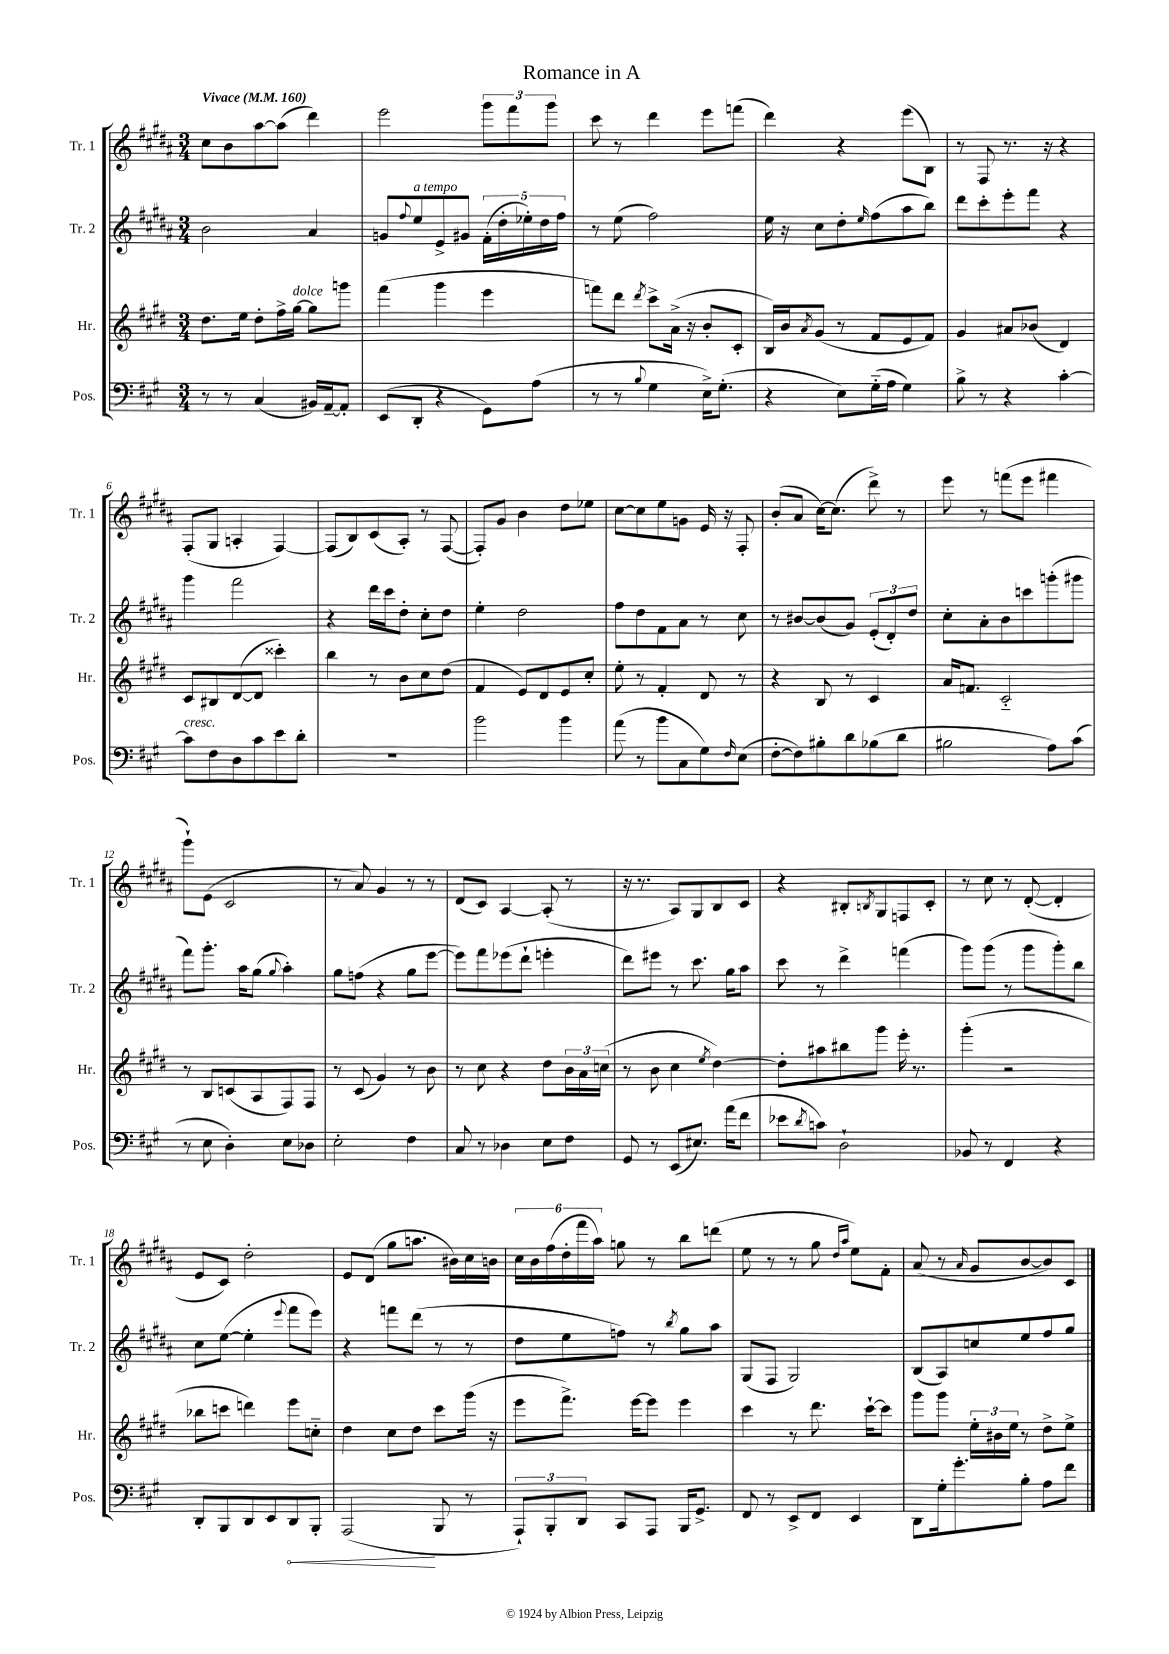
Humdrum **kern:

**kern	**kern	**kern	**kern
*staff4	*staff3	*staff2	*staff1
*clefF4	*clefG2	*clefG2	*clefG2
*k[f#c#g#]	*k[f#c#g#d#]	*k[f#c#g#d#a#]	*k[f#c#g#d#a#]
*M3/4	*M3/4	*M3/4	*M3/4
*MM160	*MM160	*MM160	*MM160
8r	8.dd#	2b	8cc#
8r	.	.	8b
.	16ee	.	.
(4C#	8dd#'	.	[8aa#
.	16ff#^	.	(8aa#]
.	[16gg#	.	.
16BB#)	8gg#]	4a#	4ddd#)
[16AA~	.	.	.
8AA']	8ggg	.	.
=	=	=	=
(8EE	(4fff#	8g	2eee
.	.	8qqff#	.
8DD'	.	8ee	.
4r	4ggg#	8e^	.
.	.	8g#	.
8GG#)	4eee	(20f#'	12ggg#
.	.	20dd#'	.
.	.	.	12fff#
.	.	20ee-')	.
(8A	.	.	.
.	.	20dd#	.
.	.	.	12ggg#
.	.	20ff#	.
=	=	=	=
8r	8fff)	8r	8ccc#
8r	8ddd#	(8ee	8r
8qqB	8qddd#	.	.
4G#	8ccc#^	2ff#)	4ddd#
.	(16a^	.	.
.	16r	.	.
16E^)	8b'	.	8eee
(8.G#'	.	.	.
.	8c#'	.	(8fff
=	=	=	=
4r	16B)	16ee	4ddd#)
.	16b	16r	.
.	8qa	.	.
.	(8g#	8cc#	.
8E)	8r	8dd#'	4r
.	.	16qqee	.
(16G#'~	8f#	(8ff#	.
16A	.	.	.
4G#)	8e	8aa#	(8eee
.	8f#)	8bb)	8B)
=	=	=	=
8B^	4g#	8ddd#	8r
8r	.	8ccc#'	8F#
4r	8a#	8eee'	8.r
.	(8b-	8fff#	.
.	.	.	16r
[4c#'	4d#)	4r	4r
=	=	=	=
8c#]	8c#	4ggg#	(8F#'
8F#	8B#	.	8G#
8D	([8d#	2fff#	4A'
8c#	8d#]	.	.
8e	4ccc##')	.	[4F#)
8d'	.	.	.
=	=	=	=
2.r	4bb	4r	(8F#]
.	.	.	8B)
.	8r	16ddd#	(8c#
.	.	16ccc#	.
.	8b	8dd#'	8A#')
.	8cc#	8cc#'	8r
.	(8dd#	8dd#	([8F#
=	=	=	=
2b	4f#	4ee'	8F#'])
.	.	.	8g#
.	8e)	2dd#	4b
.	8d#	.	.
4b	8e	.	8dd#
.	8cc#'	.	8ee-
=	=	=	=
(8a	8ee'	8ff#	[8cc#
8r	8r	8dd#	8cc#]
8b	4f#'	8f#	8ee
8C#	.	8a#	8g
8G#)	8d#	8r	16e
.	.	.	16r
16qqF#	.	.	.
(8E	8r	8cc#	8F#'
=	=	=	=
[8F#'	4r	8r	(8b'
8F#])	.	[8b#	8a#
8B#'	8B	(8b#]	[16cc#)
.	.	.	(8.cc#]
8d	8r	8g#)	.
(8B-	4c#	(12e'	8ddd#^)
.	.	12d#')	.
8d	.	.	8r
.	.	12dd#	.
=	=	=	=
2B#	16a	8cc#'	8eee
.	8.f	.	.
.	.	8a#'	8r
.	2c#'~	8b	(8fff
.	.	8ccc	8eee
8A)	.	(8ggg'	4fff#
(8c#	.	8ggg#	.
=	=	=	=
8r	8r	8fff#)	8ggg#`)
8E	8B	8.ggg#'	(8e
4D')	(8c	.	2c#
.	.	16aa#	.
.	8A	(8gg#	.
.	.	8qqgg#	.
8E	8F#)	4aa#')	.
8D-	8F#	.	.
=	=	=	=
2E'	8r	8gg#	8r
.	(8c#	(8ff	8a#)
.	4g#)	4r	4g#
4F#	8r	8gg#	8r
.	8b	[8eee	8r
=	=	=	=
8C#	8r	8eee])	(8d#
8r	8cc#	8fff#	8c#)
4D-	4r	(8eee-	[4A#
.	.	8ddd#`	.
8E	8dd#	4eee'	(8A#']
8F#	24b	.	8r
.	24a	.	.
.	(24cc	.	.
=	=	=	=
8GG#	8r	8ddd#)	16r
.	.	.	8.r
8r	8b	8eee#	.
(8EE	4cc#	8r	8A#)
8.E#)	.	8.ccc#	8G#
.	8qee	.	.
.	[4dd#)	.	8B
(16a	.	16gg#	.
8f#	.	8aa#	8c#
=	=	=	=
8e-	8dd#']	8ccc#	4r
8qd	.	.	.
8c)	8aa#	8r	.
2D`	8bb#	4ddd#^	8B#'
.	.	.	8qB
.	8ggg#	.	8G#
.	16eee'	(4fff	8F
.	8.r	.	.
.	.	.	8c#'
=	=	=	=
8BB-	(4ggg#'	8ggg#)	8r
8r	.	(8ggg#	8cc#
4FF#	2r	8r	8r
.	.	8ggg#	([8d#'
4r	.	8ggg#')	4d#']
.	.	8bb	.
=	=	=	=
8DD'	8bb-	8cc#	8e
8BBB	8ccc	([8ee	8c#)
8DD	4ddd)	4ee']	2dd#'
8EE	.	.	.
.	.	8qqeee	.
8DD	8eee	8fff#	.
8BBB'	8cc'~	8eee)	.
=	=	=	=
(2AAA	4dd#	4r	8e
.	.	.	(8d#
.	8cc#	8fff	8gg#
.	8dd#	(8ddd#	8.aa
8BBB	8ccc#	8r	.
.	.	.	16b#)
8r	(16ggg#	8r	16cc#
.	16r	.	16b
=	=	=	=
12AAA`)	8eee	8dd#	24cc#
.	.	.	24b
12BBB'	.	.	(24ff#
.	8.fff#^)	8ee	24dd#'
12DD	.	.	24fff#
.	.	.	24aa#)
8CC#	.	8ff)	8gg
.	[16eee	.	.
8AAA	8eee]	8r	8r
.	.	8qbb	.
16BBB	4eee	8gg#	8bb
8.GG#^	.	.	.
.	.	8aa#	(8ddd
=	=	=	=
8FF#	4ccc#	(8G#	8ee
8r	.	8F#	8r
8EE^	8r	2G#)	8r
8FF#	8.ddd#	.	8gg#
.	.	.	16qqdd#
.	.	.	16qqaa#
4EE	.	.	8ee)
.	[16ccc#`	.	.
.	8ccc#]	.	8f#'
=	=	=	=
8DD	8ggg#	(8B	(8a#
16G#'	8ggg#	8A#)	8r
8.g#'	.	.	.
.	.	.	16qqa#
.	24ee'	8cc	8g#
.	24b#	.	.
.	24ee	.	.
8B'	8r	8ee	[8b
8A	8dd#^	8ff#	8b])
8f#	8ee^	8gg#	8c#
==	==	==	==
*-	*-	*-	*-
